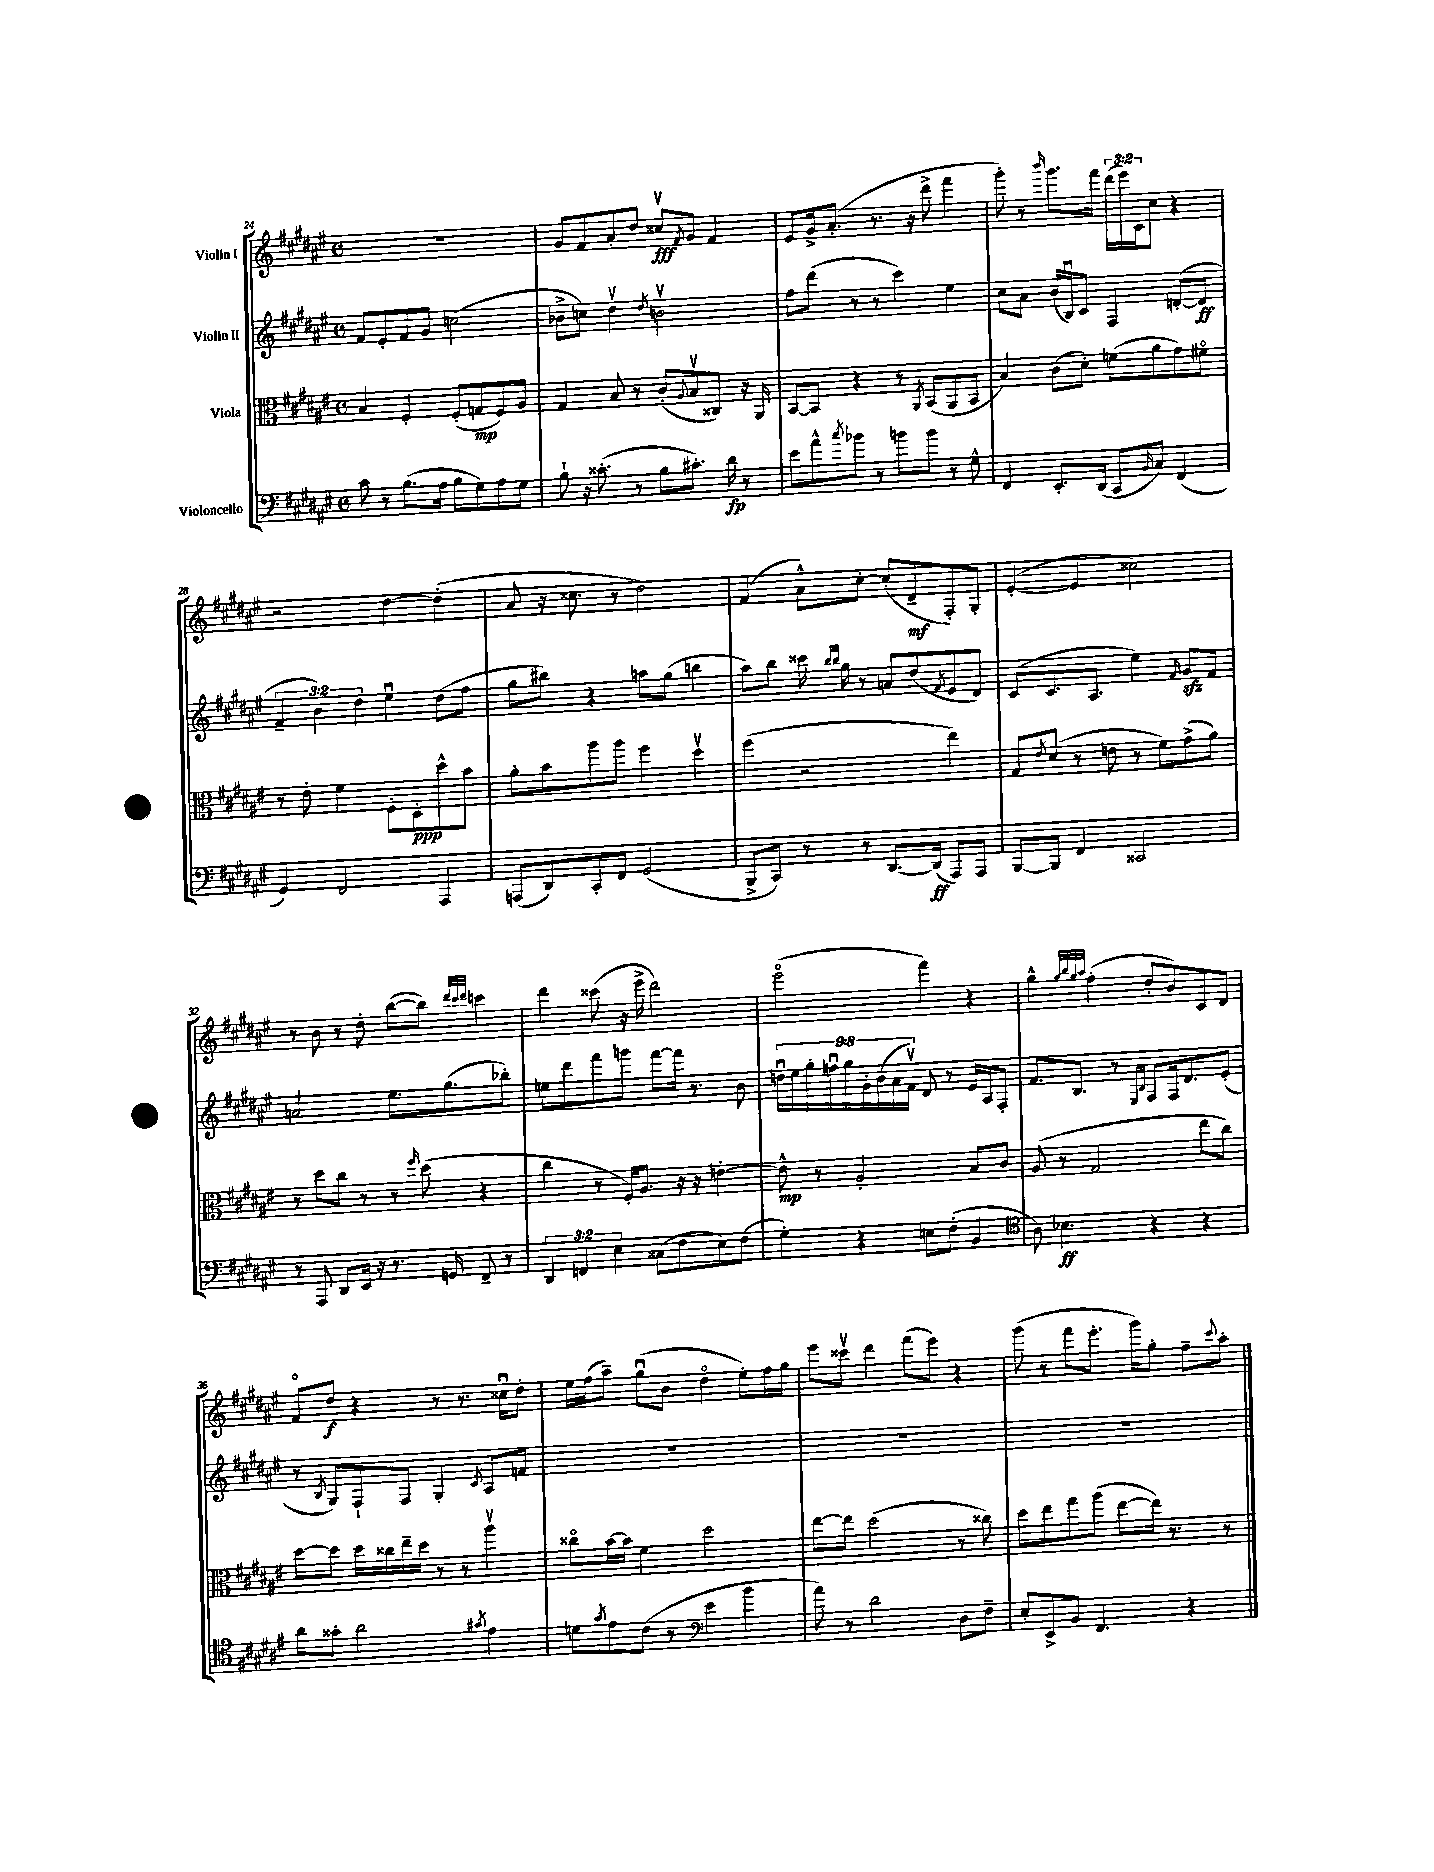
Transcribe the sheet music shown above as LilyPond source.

<<
\new StaffGroup <<
\new Staff = "s0" \with { instrumentName = "Violin I" } {
    \clef treble \key fis \major \defaultTimeSignature \time 4/4 \override Staff.TupletNumber.text = #tuplet-number::calc-fraction-text
    R1 |
    gis'8 fis'8 ais'8-. dis''8 cisis''8\upbow\fff \acciaccatura { fis'8 } gis'8 fis'4 |
    eis'8 gis'16-> ais'8.-.( r8. r16 dis'''8-> fis'''4 |
    gis'''8-.) r8 \grace { b'''16 } gis'''8. fis'''16 \tuplet 3/2 { dis'''16( eis'''16) cis'16 } cis''8 r4 |
    r2 dis''4~ dis''4-.( |
    ais'8 r16 cisis''8. r8 dis''2) |
    fis'4( ais'8-^) cis''8~-. cis''8-.( dis'8--\mf fis8-.) gis8-. |
    eis'4~-.( eis'4 cisis''2) |
    r8 b'8 r8 dis''8-. b''8~( b''8) \grace { dis'''32 cis'''32 dis'''32 } c'''4 |
    dis'''4 cisis'''8( r16 eis'''16-> dis'''2) |
    eis'''2\flageolet( fis'''4) r4 |
    gis''4-^ \grace { gis''32 b''32 gis''32 ais''32 } fis''4-.( dis''8-. b'8) cis'8 dis'8 |
    fis'8\flageolet dis''8\f r4 r8 r8. cisis''16\downbow dis''8-. |
    eis''16 fis''16( ais''8--) gis''8\downbow( b'8 dis''4\flageolet eis''8-.) fis''16 gis''16 |
    eis'''8 cisis'''8\upbow dis'''4 fis'''8( eis'''8) r4 |
    gis'''8( r8 fis'''8 eis'''8.-. gis'''16) gis''8-. fis''8-- \appoggiatura { cis'''8 } ais''8-. \bar "|." |
}
\new Staff = "s1" \with { instrumentName = "Violin II" } {
    \clef treble \key fis \major \defaultTimeSignature \time 4/4 \override Staff.TupletNumber.text = #tuplet-number::calc-fraction-text
    fis'8 eis'8-. fis'8 gis'8 c''2( |
    bes'8-> c''8) dis''4\upbow \acciaccatura { dis''8 } b'2\upbow |
    fis''8 dis'''8( r8 r8 cis'''4) eis''4 |
    cis''8 ais'8 b'16( b16\downbow) cis'8 fis4 d'8~-.( d'8\ff |
    \tuplet 3/2 { fis'4-- b'4) dis''4 } eis''4\downbow dis''8( fis''8 |
    gis''8 bis''8) r4 a''8 gis''8( b''4 |
    ais''8) b''8 cisis'''16 \grace { b''16 b''16 } gis''16 r8 a'8 dis''8( \acciaccatura { fis'8 } eis'8 dis'8) |
    cis'8( cis'8. ais8. eis''4) \grace { fis'16 } gis'8\sfz fis'8 |
    a'2 eis''8. gis''8.( bes''8-.) |
    e''8 dis'''8 fis'''8 g'''8 fis'''8~ fis'''16 r8. b'8 |
    \tuplet 9/8 { d''16\downbow eis''16 gis''16-. f''16\downbow gis''16 gis'16-. b'16( ais'16 fis'16\upbow) } dis'8 r8 eis'16 ais16 fis8-. |
    fis'8. b8. r8 \grace { eis16 b16 } fis8 fis16 dis'8. eis'8-.( |
    r8 \acciaccatura { b8 } gis8) fis8-! fis8 gis4-. \acciaccatura { cis'8 } ais8 f'8 |
    R1 |
    R1 |
    R1 \bar "|." |
}
\new Staff = "s2" \with { instrumentName = "Viola" } {
    \clef alto \key fis \major \defaultTimeSignature \time 4/4
    b4 fis4-. fis8-.( g8\mp fis8) ais8 |
    gis4 b8 r8 cis'8-.( \appoggiatura { ais8 } b8\upbow cisis8) r16 ais,16 |
    b,8~ b,8 r4 r8 \acciaccatura { ais,8 } b,8( ais,8 b,8 |
    b4) cis'8( dis'8-.) f'8( ais'8 gis'8) fis'8\flageolet |
    r8 eis'8-. fis'4 fis8-. dis8-.\ppp dis''8-^ b'8 |
    ais'8-. b'8 ais''8 ais''8 fis''4 dis''4\upbow |
    fis''4( r2 eis''4) |
    gis8 \acciaccatura { eis'8 } dis'8( r8 e'8 r8 fis'8) gis'8->( ais'8) |
    r8 dis''8 cis''8 r8 r8 \grace { fis''16 } dis''8( r4 |
    cis''4 r8 fis16-.) ais8. r16 r16 e'4~-. |
    e'8-^\mp r8 ais2-. b8 cis'8 |
    ais8( r8 gis2 eis''8 cis''8) |
    dis''8~ dis''8 dis''16 cisis''16 eis''16-- dis''16 r8 r8 ais''4\upbow |
    cisis''8\flageolet b'16~ b'16 fis'4 dis''2 |
    eis''8~ eis''8 dis''2( r8 cisis''8) |
    dis''8 eis''8 gis''8 ais''8( eis''8~ eis''16) r8. r8 \bar "|." |
}
\new Staff = "s3" \with { instrumentName = "Violoncello" } {
    \clef bass \key fis \major \defaultTimeSignature \time 4/4 \override Staff.TupletNumber.text = #tuplet-number::calc-fraction-text
    cis'8 r8 b8.( ais16 b8 gis8) ais8 gis8 |
    b8-! r16 cisis'8.-.( r8 b8 cis'8.-.) dis'16\fp r8 |
    eis'8 ais'8-^ \acciaccatura { cis''8 } bes'8 r8 b'8 b'8 r8 gis8-^ |
    fis,4 eis,8.-. dis,16( cis,8 \grace { b,16 } cis8) fis,4( |
    gis,4) fis,2 ais,,4 |
    a,,8( dis,8) cis,8-. fis,8 gis,2( |
    b,,8-> cis,8) r8 r8 dis,8.~ dis,16\ff( ais,,8) ais,,8 |
    b,,8~ b,,8 fis,4 cisis,2 |
    r8 ais,,8 dis,8 eis,16 r16 r8. g,16 fis,8-- r8 |
    \tuplet 3/2 { dis,4 f,4 eis4 } cisis8( fis8 eis8) fis8( |
    gis4-.) r4 e8 fis8-.( b,4 |
    \clef tenor ais8) bes4.\ff r4 r4 |
    ais'8 gisis'8-. ais'2 \acciaccatura { gis'8 } eis'4 |
    d'8 \acciaccatura { gis'8 } eis'8 cis'8( r8 \clef bass eis'4 b'4 |
    ais'8) r8 dis'2 dis8 fis8-- |
    eis8-. eis,8-> b,8 fis,4. r4 \bar "|." |
}
>>
>>
\layout { \context { \Score currentBarNumber = #24 } }
